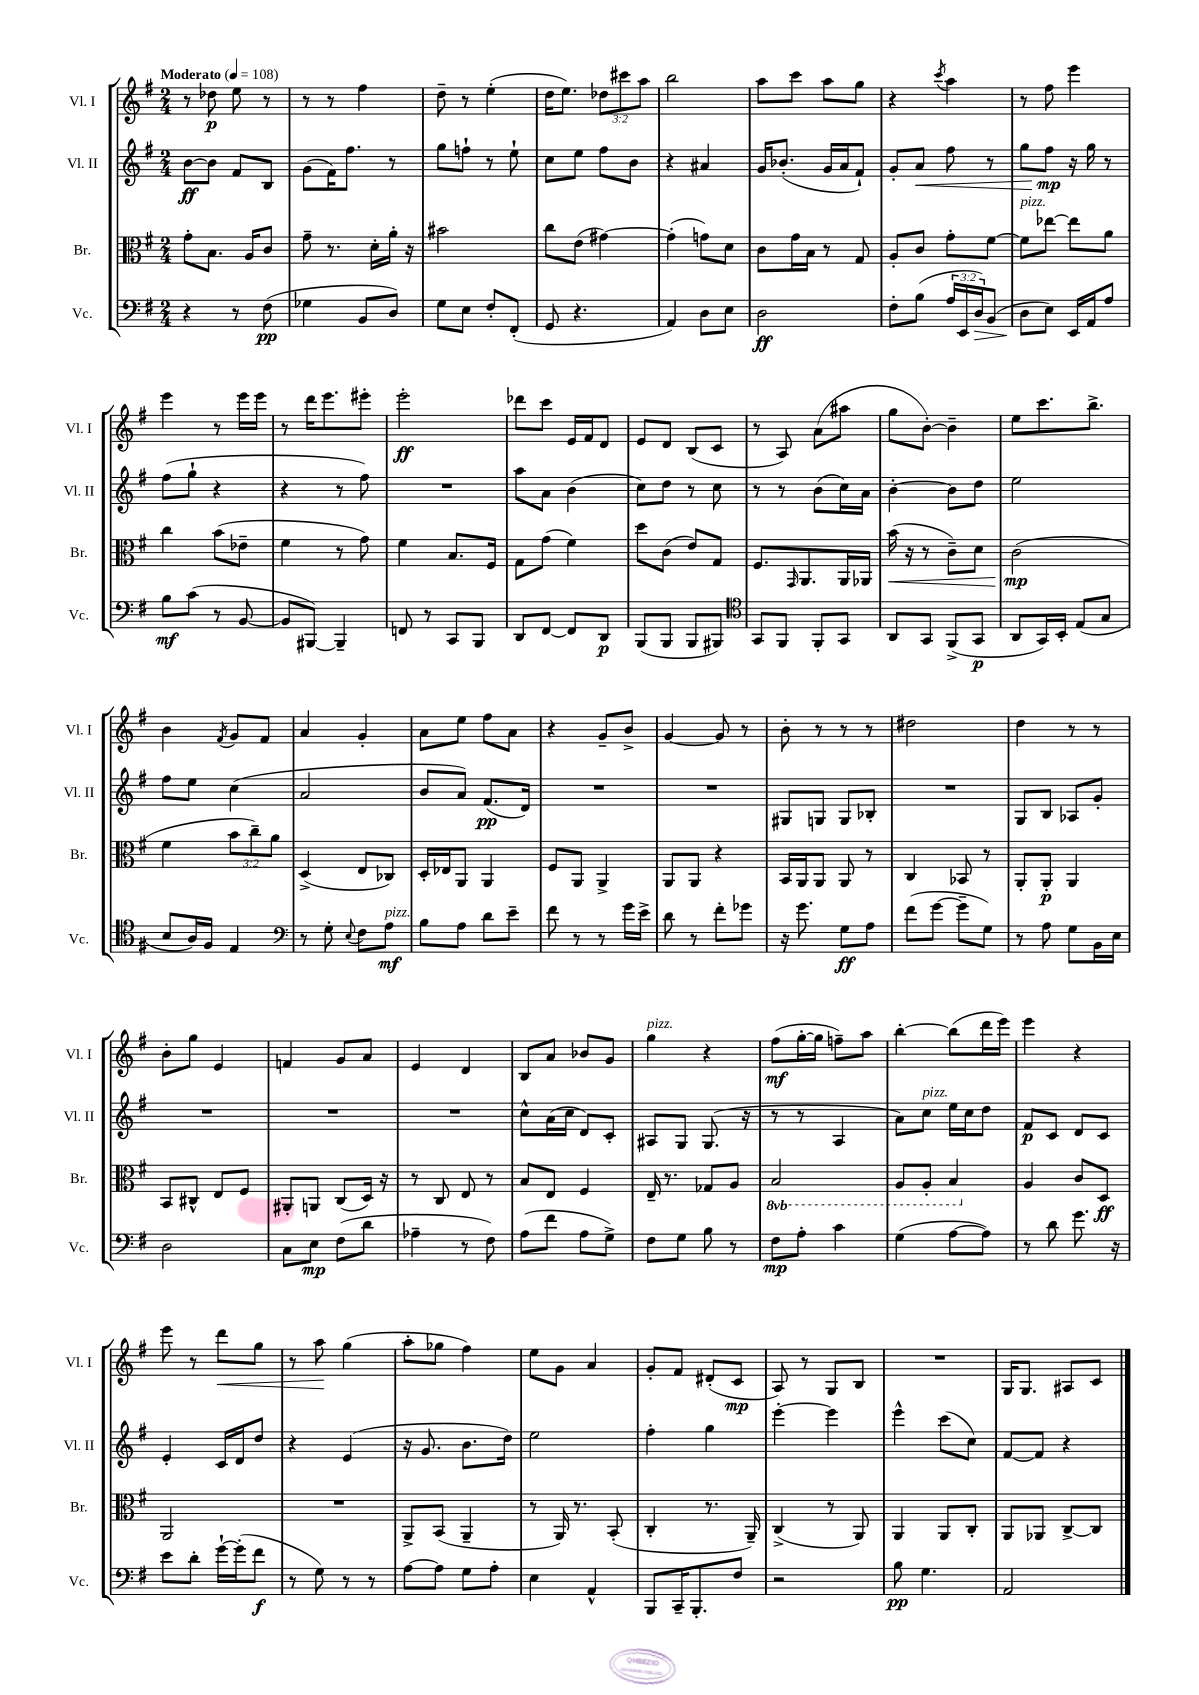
<<
\new StaffGroup <<
\new Staff = "s0" \with { instrumentName = "Vl. I" shortInstrumentName = "Vl. I" } {
    \clef treble \key g \major \numericTimeSignature \time 2/4 \override Staff.TupletNumber.text = #tuplet-number::calc-fraction-text \tempo "Moderato" 4 = 108
    r8 des''8\p e''8 r8 |
    r8 r8 fis''4 |
    d''8-- r8 e''4-.( |
    d''16 e''8.) \tuplet 3/2 { des''8 cis'''8 a''8 } |
    b''2 |
    a''8 c'''8 a''8 g''8 |
    r4 \acciaccatura { c'''8 } a''4 |
    r8 fis''8 e'''4 |
    e'''4 r8 e'''16 e'''16 |
    r8 d'''16 e'''8. eis'''8-. |
    e'''2-.\ff |
    des'''8 c'''8 e'16 fis'16 d'8 |
    e'8 d'8 b8( c'8 |
    r8 a8) a'8( ais''8 |
    g''8 b'8~-.) b'4-- |
    e''8 c'''8. b''8.-> |
    b'4 \acciaccatura { fis'8 } g'8 fis'8 |
    a'4 g'4-. |
    a'8 e''8 fis''8 a'8 |
    r4 g'8-- b'8-> |
    g'4~ g'8 r8 |
    b'8-. r8 r8 r8 |
    dis''2 |
    d''4 r8 r8 |
    b'8-. g''8 e'4 |
    f'4 g'8 a'8 |
    e'4 d'4 |
    b8 a'8 bes'8 g'8 |
    g''4^\markup { \italic "pizz." } r4 |
    fis''8\mf( g''16~-. g''16 f''8--) a''8 |
    b''4~-. b''8( d'''16 e'''16) |
    e'''4 r4 |
    e'''8 r8 d'''8\< g''8 |
    r8 a''8\! g''4( |
    a''8-. ges''8 fis''4) |
    e''8 g'8 a'4 |
    g'8-. fis'8 dis'8-.( c'8\mp |
    a8) r8 g8 b8 |
    R2 |
    g16 g8. ais8 c'8 \bar "|." |
}
\new Staff = "s1" \with { instrumentName = "Vl. II" shortInstrumentName = "Vl. II" } {
    \clef treble \key g \major \numericTimeSignature \time 2/4
    b'8~\ff b'8 fis'8 b8 |
    g'8( fis'16) fis''8. r8 |
    g''8 f''8-! r8 e''8-! |
    c''8 e''8 fis''8 b'8 |
    r4 ais'4 |
    g'16 bes'8.-.( g'16 a'16 fis'8-!) |
    g'8-. a'8\< fis''8 r8 |
    g''8 fis''8\mp\! r16 g''16 r8 |
    fis''8( g''8-! r4 |
    r4 r8 fis''8) |
    R2 |
    a''8 a'8 b'4( |
    c''8) d''8 r8 c''8 |
    r8 r8 b'8( c''16) a'16 |
    b'4~-. b'8 d''8 |
    e''2 |
    fis''8 e''8 c''4( |
    a'2 |
    b'8 a'8) fis'8.\pp( d'16) |
    R2 |
    R2 |
    gis8 g8 g8 bes8-. |
    R2 |
    g8 b8 aes8 g'8-. |
    R2 |
    R2 |
    R2 |
    c''8-^ a'16( c''16 d'8) c'8-. |
    ais8 g8 g8.( r16 |
    r8 r8 a4 |
    a'8) c''8^\markup { \italic "pizz." } e''16 c''16 d''8 |
    fis'8\p c'8 d'8 c'8 |
    e'4-. c'16 d'16 d''8 |
    r4 e'4( |
    r16 g'8. b'8. d''16) |
    e''2 |
    fis''4-. g''4 |
    e'''4~-. e'''4 |
    e'''4-^ c'''8( c''8) |
    fis'8~ fis'8 r4 \bar "|." |
}
\new Staff = "s2" \with { instrumentName = "Br." shortInstrumentName = "Br." } {
    \clef alto \key g \major \numericTimeSignature \time 2/4 \override Staff.TupletNumber.text = #tuplet-number::calc-fraction-text \set Staff.ottavationMarkups = #ottavation-simple-ordinals
    g'8-. b8. a16 c'8 |
    g'8-- r8. d'16-. a'16-. r16 |
    bis'2 |
    c''8 e'8( gis'4~) |
    gis'4-.( g'8) d'8 |
    c'8 g'16 b16 r8 g8 |
    a8-. c'8 g'8-. fis'8~ |
    fis'8^\markup { \italic "pizz." } ees''8~ ees''8 a'8 |
    c''4 b'8( ees'8-- |
    fis'4 r8 g'8) |
    fis'4 b8. fis16 |
    g8 g'8( fis'4) |
    d''8 c'8( e'8) g8 |
    fis8. \grace { g,16 } a,8. a,16 aes,16 |
    b'16\<( r16 r8 c'8--) d'8 |
    c'2\mp\!( |
    fis'4 \tuplet 3/2 { b'8 c''8--) a'8 } |
    d4->( e8 ces8) |
    d16-. ees16 a,8 a,4 |
    fis8 a,8 a,4-> |
    a,8 a,8 r4 |
    b,16 a,16 a,8 a,8 r8 |
    c4 bes,8 r8 |
    a,8-. a,8-.\p a,4 |
    b,8 cis8-^ e8 fis8 |
    ais,8-. a,8 c8( d16) r16 |
    r8 c8 e8 r8 |
    b8 e8 fis4 |
    e16-- r8. ges8 a8 |
    \ottava #-1 b,2 |
    a,8 a,8-. b,4 \ottava #0 |
    a4 c'8 d8\ff |
    a,2 |
    R2 |
    a,8-> b,8( a,4-- |
    r8 a,16) r8. b,8-.( |
    c4-. r8. a,16--) |
    c4->( r8 a,8) |
    a,4 a,8 c8-. |
    a,8 aes,8 c8~-> c8 \bar "|." |
}
\new Staff = "s3" \with { instrumentName = "Vc." shortInstrumentName = "Vc." } {
    \clef bass \key g \major \numericTimeSignature \time 2/4 \override Staff.TupletNumber.text = #tuplet-number::calc-fraction-text
    r4 r8 fis8\pp( |
    ges4 b,8 d8) |
    g8 e8 fis8-. fis,8-.( |
    g,8 r4. |
    a,4) d8 e8 |
    d2\ff |
    fis8-. b8( \tuplet 3/2 { a16 e,16 d16\>) } b,8( |
    d8\! e8) e,16 a,16 a8 |
    b8\mf c'8( r8 b,8~ |
    b,8 bis,,8~) bis,,4-- |
    f,8 r8 c,8 b,,8 |
    d,8 fis,8~ fis,8 d,8\p |
    b,,8( b,,8 b,,8 bis,,8) |
    \clef tenor g,8 fis,8 fis,8-. g,8 |
    a,8 g,8 fis,8->( g,8\p |
    a,8 g,16) b,16-. e8( g8 |
    b8 a16) fis16 e4 |
    \clef bass r8 g8-. \appoggiatura { e8 } fis8 a8\mf^\markup { \italic "pizz." } |
    b8 a8 d'8 e'8-- |
    fis'8 r8 r8 g'16 e'16-> |
    d'8 r8 fis'8-. ges'8 |
    r16 g'8. g8\ff a8 |
    fis'8( g'8~ g'8-- g8) |
    r8 a8 g8 b,16 e16 |
    d2 |
    c8 e8\mp fis8( d'8 |
    aes4-- r8 fis8) |
    a8( fis'8 a8 g8->) |
    fis8 g8 b8 r8 |
    fis8\mp a8-. c'4 |
    g4( a8~ a8) |
    r8 d'8 g'8. r16 |
    e'8 d'8-. g'16~-! g'16-.( fis'8\f |
    r8 g8) r8 r8 |
    a8~ a8 g8 a8-. |
    e4 a,4-^ |
    b,,8 c,16-- b,,8.-. fis8 |
    r2 |
    b8\pp g4. |
    a,2 \bar "|." |
}
>>
>>
\layout { \context { \Score \remove "Bar_number_engraver" } }
